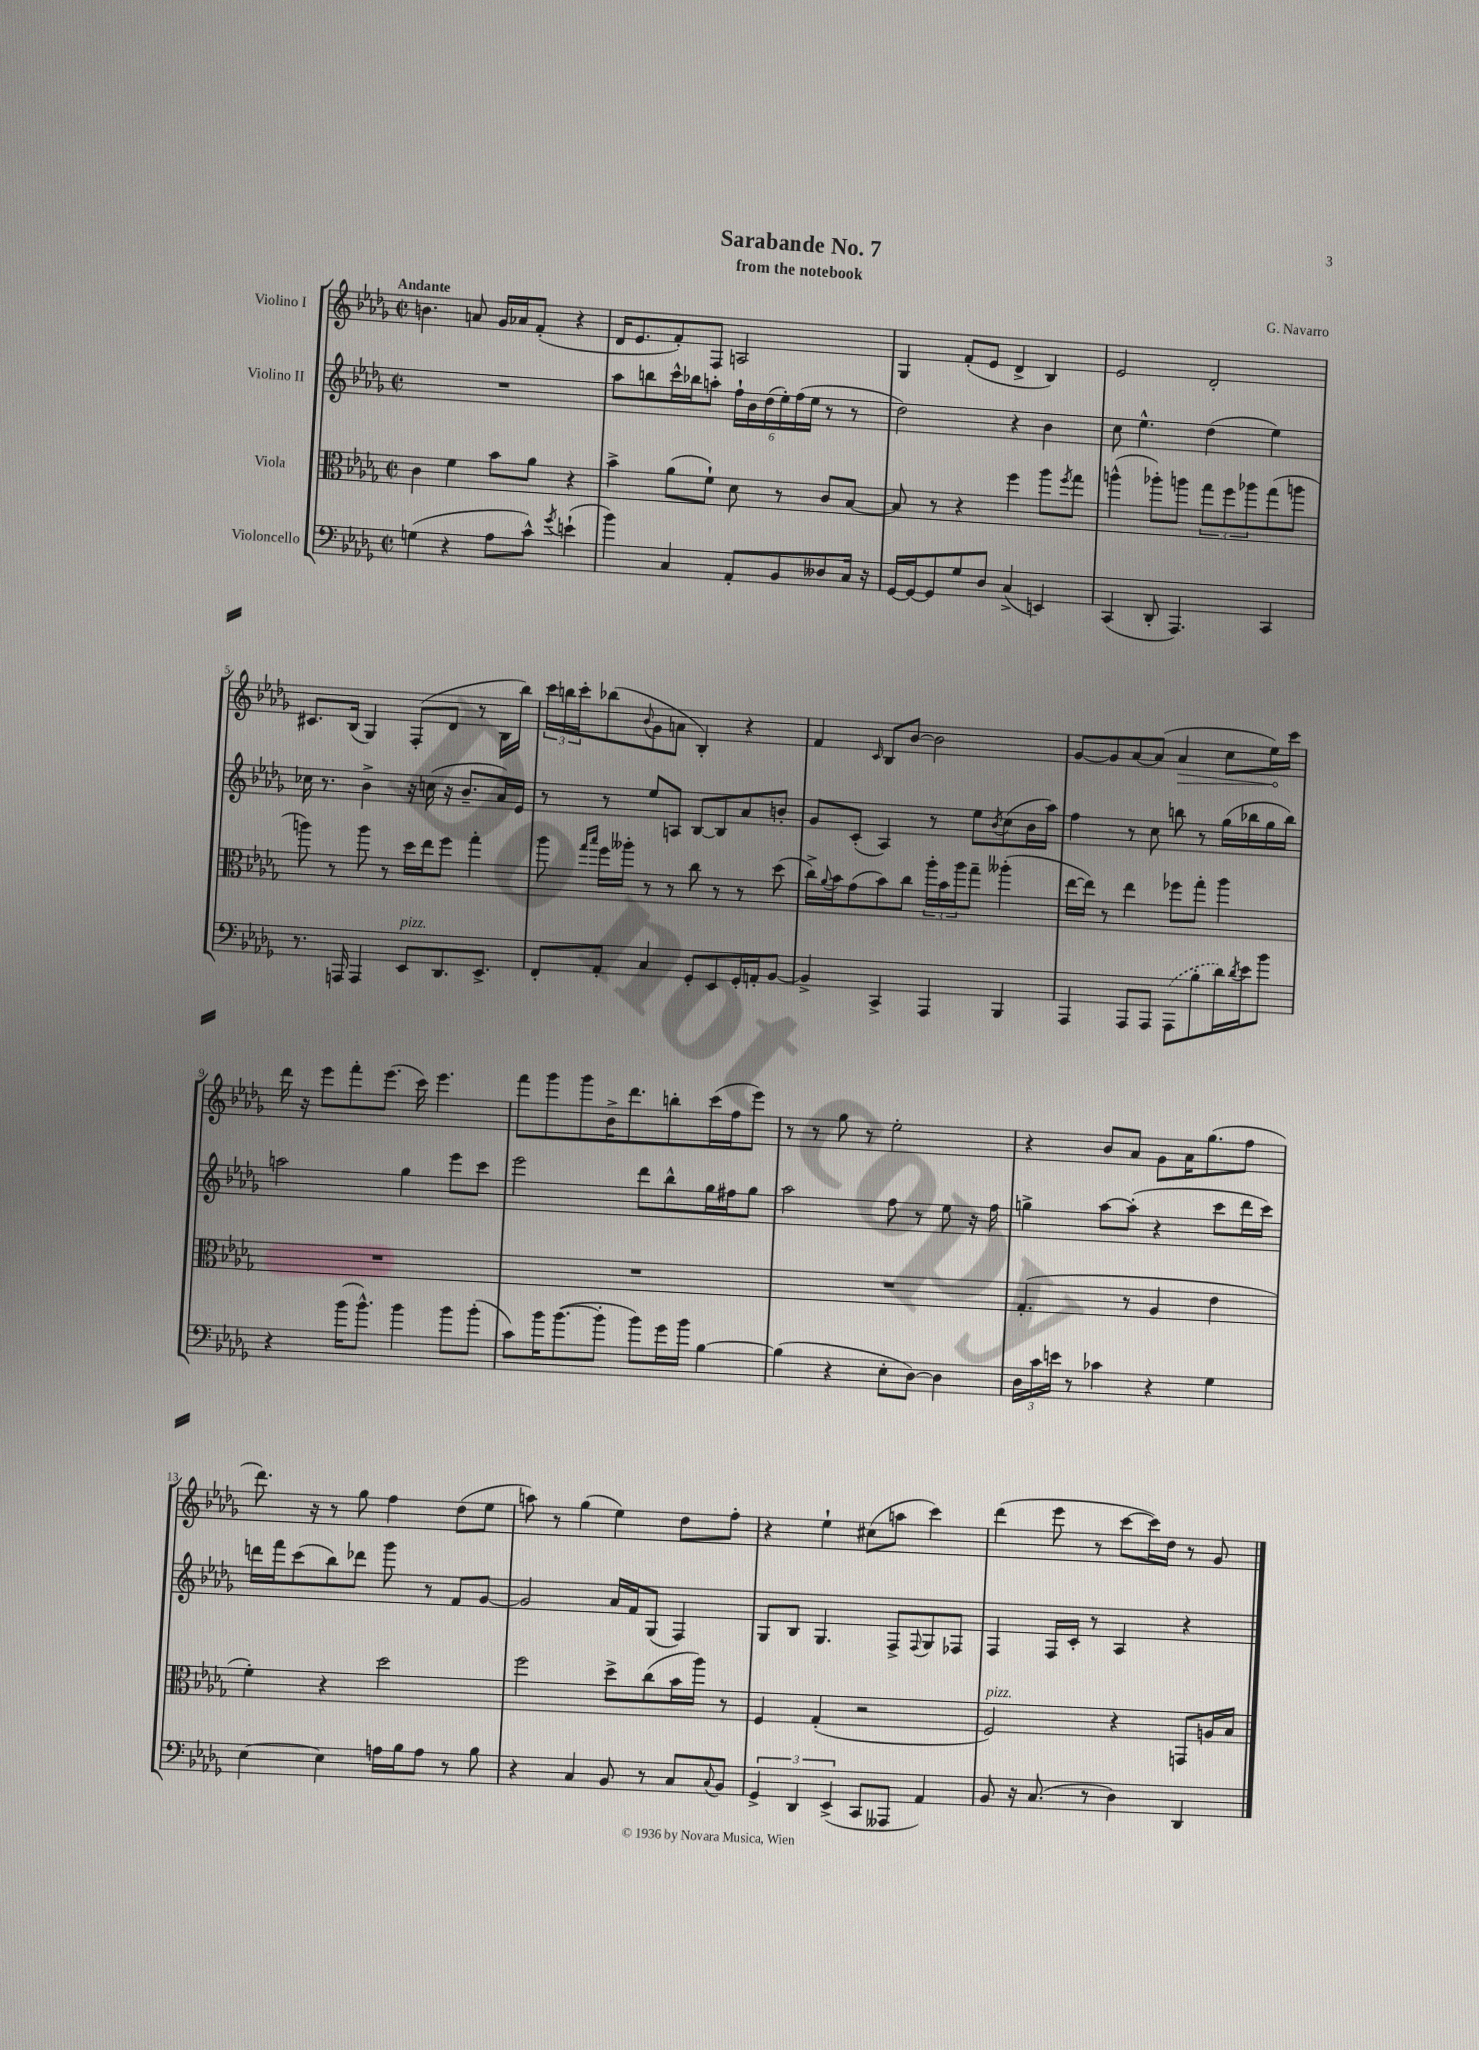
\header { title = "Sarabande No. 7" composer = "G. Navarro" subtitle = "from the notebook" }
<<
\new StaffGroup <<
\new Staff = "s0" \with { instrumentName = "Violino I" } {
    \clef treble \key des \major \defaultTimeSignature \time 2/2 \tempo "Andante"
    b'4. a'8 ges'16 aes'16 f'8-.( r4 |
    des'16 ees'8. f'8-.) f8 a2 |
    ges4 f'8-.( ees'8 des'4-> bes4) |
    ees'2 des'2-. |
    cis'8. bes16( ges4) f8-.( des'8 r8 bes16 bes''16) |
    \tuplet 3/2 { c'''16 b''16 c'''16-. } bes''8( \appoggiatura { bes'8 } ges'8 a'8 bes4-.) r4 |
    f'4 \grace { c'16 } bes8 bes'8~ bes'2 |
    ges'8~ ges'8 aes'8~ aes'8( \once \override Hairpin.circled-tip = ##t aes'4\> c''8 ees''16\!) c'''16 |
    des'''16 r16 ees'''8 f'''8-. ees'''8.( c'''16) ees'''4. |
    f'''8 ges'''8 ges'''8 bes'16-> des'''8. b''8-. c'''16( f''16 ees'''8) |
    r8 r8 ges''8 r8 ees''2-. |
    r4 bes'8 aes'8 ges'8 aes'16 ges''8.( f''8 |
    des'''8.) r16 r8 ges''8 f''4 des''8( ees''8 |
    a''8) r8 ges''4( ees''4) des''8 f''8-. |
    r4 ees''4-! cis''8( a''8 c'''4) |
    des'''4( ees'''8 r8 c'''8~ c'''16) des''16 r8 ges'8 \bar "|." |
}
\new Staff = "s1" \with { instrumentName = "Violino II" } {
    \clef treble \key des \major \defaultTimeSignature \time 2/2
    R1 |
    aes''8 b''8 c'''16-^ bes''16 a''8-. \tuplet 6/4 { f''16-! bes'16 des''16( ees''16-.) f''16( ees''16 } r8 r8 |
    des''2) r4 bes'4 |
    c''8 ees''4.-^ des''4( ees''4) |
    ces''16 r8. bes'4-> r16 c''16( r16 bes'8.-- aes'16) ees'16 |
    r8 r8 ees''8 a8 bes8~ bes8 aes'8 b'8-. |
    ges'8 c'8-.( aes4) r8 ees''8 \acciaccatura { bes'8 } c''8( bes'16 aes''16) |
    f''4 r8 c''8 b''8 r8 ges''16( bes''16 ges''16 bes''16) |
    a''2 ges''4 ees'''8 c'''8 |
    ees'''2 des'''8 bes''8-^ ges''16 fis''16 ges''8 |
    aes''2 f''8 r8 ees''8 r16 f''16 |
    g''4-> aes''8~ aes''8-.( r4 c'''8 des'''16 c'''16) |
    d'''16 f'''16 c'''8( bes''8) des'''8 ges'''8 r8 f'8 ges'8~ |
    ges'2 aes'16 f'16 ges8( f4) |
    ges8 bes8 ges4. f8-> \appoggiatura { f8 } ges8 fes8 |
    f4 f16 c'16-. r8 aes4 r4 \bar "|." |
}
\new Staff = "s2" \with { instrumentName = "Viola" } {
    \clef alto \key des \major \defaultTimeSignature \time 2/2
    c'4 f'4 bes'8 aes'8 r4 |
    bes'4-> aes'8( f'8-!) des'8 r8 c'8 bes8~ |
    bes8 r8 r4 f''4 aes''8 \acciaccatura { f''8 } ges''8 |
    a''4-^( aes''8-.) a''8 \tuplet 3/2 { ges''8 f''8 aes''8 } ges''8( a''8 |
    a''8) r8 a''8 r8 des''16 ees''16 f''8 ges''4-. |
    aes''8 \grace { ges''16 bes''16 } f''16 aeses''16-. r8 r8 c''8 r8 r8 des''8( |
    c''16->) \appoggiatura { aes'8 } bes'16 ges'8( bes'8) c''8 \tuplet 3/2 { aes''16-. bes'16 aes''16 } ges''8-- aeses''4-.( |
    ees''16~ ees''16) r8 ees''4 fes''8 ges''8-. aes''4 |
    R1 |
    R1 |
    R1 |
    ges4.-.( r8 aes4 ees'4 |
    f'4-.) r4 des''2 |
    f''2 des''8-> c''8( bes'16 aes''16) r8 |
    f4 ges4-.( r2 |
    f2^\markup { \italic "pizz." }) r4 g,8 a16 bes16 \bar "|." |
}
\new Staff = "s3" \with { instrumentName = "Violoncello" } {
    \clef bass \key des \major \defaultTimeSignature \time 2/2
    g4( r4 aes8 c'8-^) \acciaccatura { ges'8 } e'4-!( |
    bes'4) c4 aes,8-. bes,8 deses8 c16 r16 |
    ges,16~ ges,16~ ges,8 ges8 des8 c4->( e,4) |
    c,4( des,8-. aes,,4.) c,4 |
    r8. a,,16 a,,4 ees,8^\markup { \italic "pizz." } des,8. ees,8.-> |
    f,8-. aes,8-. c4 ges,8-. ees,8 ges,16-. a,16-. bes,8~ |
    bes,4-> c,4-> aes,,4 bes,,4 |
    aes,,4 aes,,8 aes,,8 \once \slurDashed aes,,8( bes8-. des'16) \acciaccatura { des'8 } ees'16 bes'8 |
    r4 bes'16( bes'8.-^) bes'4 bes'8 bes'8-.( |
    c'8) bes'16 bes'8.~( bes'8-. bes'8) ges'16 bes'16 bes4~ |
    bes4( r4 ees8-. des8~) des4 |
    \tuplet 3/2 { des16 c'16 e'16 } r8 ces'4 r4 ges4 |
    ees4~ ees4 a16 bes16 a8 r8 bes8 |
    r4 c4 bes,8 r8 c8 \appoggiatura { c8 } bes,8 |
    \tuplet 3/2 { ges,4-> des,4 ees,4->( } c,8 aeses,,8 aes,4) |
    bes,8 r16 c8.( r8 des4) des,4 \bar "|." |
}
>>
>>
